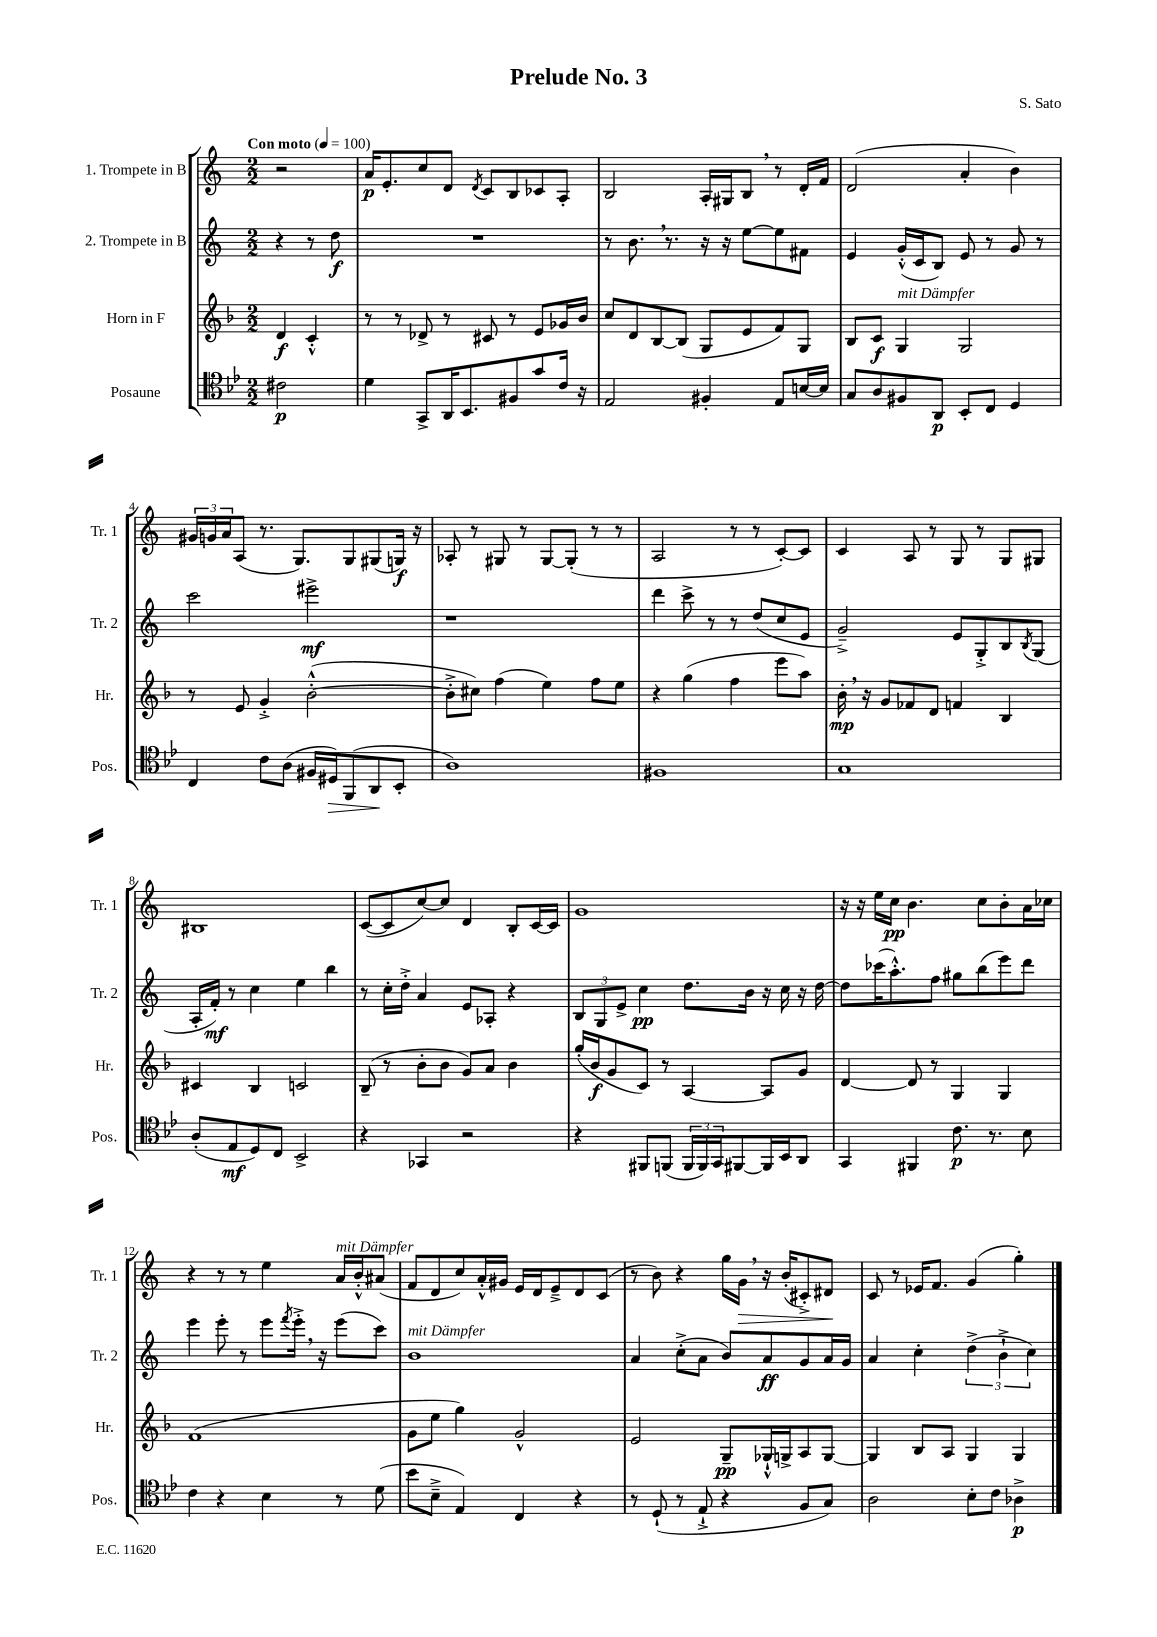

**kern	**kern	**kern	**kern
*staff4	*staff3	*staff2	*staff1
*clefC4	*clefG2	*clefG2	*clefG2
*k[b-e-]	*k[b-]	*k[]	*k[]
*M2/2	*M2/2	*M2/2	*M2/2
*MM100	*MM100	*MM100	*MM100
2c#	4d	4r	2r
.	4c'^^	8r	.
.	.	8dd	.
=	=	=	=
4d	8r	1r	16a
.	.	.	8.e'
.	8r	.	.
8GG^	8d-^	.	8cc
16AA	8r	.	8d
8.BB-	.	.	.
.	.	.	8qd
.	8c#	.	8c
8F#	8r	.	8B
8g	8e	.	8c-
16c	16g-	.	8A'
16r	16b-	.	.
=	=	=	=
2E-	8cc	8r	2B
.	8d	8.b	.
.	[8B-	.	.
.	.	8.r	.
.	(8B-]	.	.
4F#'	8G	16r	16A'
.	.	16r	16G#
.	8e	[8ee	8B
8E-	8f)	8ee]	8r
[16B	8G	8f#	16d'
16B]	.	.	16f
=	=	=	=
8G	8B-	4e	(2d
8A	8c	.	.
8F#	4G	(16g'^^	.
.	.	16c	.
8AA	.	8B)	.
8BB-'	2G	8e	4a'
8C	.	8r	.
4D	.	8g	4b)
.	.	8r	.
=	=	=	=
4C	8r	2ccc	24g#
.	.	.	24g
.	.	.	24a
.	8e	.	(8A
8c	4g'^	.	8.r
(8A	.	.	.
.	.	.	8.G)
16F#	([2b-'^^	2eee#^	.
16D#)	.	.	.
(8FF	.	.	8G
8AA	.	.	(8G#
8BB-'	.	.	16G)
.	.	.	16r
=	=	=	=
1A)	8b-'^]	1r	8A-'
.	8cc#)	.	8r
.	(4ff	.	8G#
.	.	.	8r
.	4ee)	.	[8G#
.	.	.	(8G#']
.	8ff	.	8r
.	8ee	.	8r
=	=	=	=
1F#	4r	4ddd	2A
.	(4gg	8ccc^	.
.	.	8r	.
.	4ff	8r	8r
.	.	(8dd	8r
.	8eee	8cc	[8c')
.	8aa)	8e	8c]
=	=	=	=
1G	16b-'	2g~^)	4c
.	16r	.	.
.	8g	.	.
.	8f-	.	8A
.	8d	.	8r
.	4f	8e	8G
.	.	8G'^	8r
.	4B-	8B	8G
.	.	8qB	.
.	.	(8G	8G#
=	=	=	=
(8A'	4c#	16A'	1B#
.	.	16f')	.
8E-	.	8r	.
8D)	4B-	4cc	.
8C	.	.	.
2BB-^	2c	4ee	.
.	.	4bb	.
=	=	=	=
4r	(8B-~	8r	([8c
.	8r	16cc'	8c]
.	.	16dd'^	.
4GG-	8b-'	4a	[8cc)
.	8b-	.	8cc]
2r	8g)	8e	4d
.	8a	8A-'	.
.	4b-	4r	8B'
.	.	.	[16c
.	.	.	16c]
=	=	=	=
4r	(16gg'	12B	1g
.	16b-	.	.
.	.	12G	.
.	8g	.	.
.	.	12e^	.
8FF#	8c)	4cc	.
(8FF	8r	.	.
24FF	[4A	8.dd	.
24FF)	.	.	.
24GG	.	.	.
[8FF#	.	.	.
.	.	16b	.
16FF#]	8A]	16r	.
16BB-	.	16cc	.
8AA	8g	16r	.
.	.	[16dd	.
=	=	=	=
4GG	[4d	8dd]	16r
.	.	.	16r
.	.	(16ccc-	16ee
.	.	8.aa'^^)	16cc
4FF#	8d]	.	4.b
.	8r	8ff	.
8.c	4G	8gg#	.
.	.	(8bb	8cc
8.r	.	.	.
.	4G	8eee)	8b'
8B-	.	8ddd	16a
.	.	.	16cc-
=	=	=	=
4c	(1f	4eee	4r
4r	.	8eee'	8r
.	.	8r	8r
4B-	.	8eee	4ee
.	.	8qfff	.
.	.	16eee'^	.
.	.	16r	.
8r	.	(8eee	16a
.	.	.	16b'^^
(8d	.	8ccc)	(8a#
=	=	=	=
8b-	8g	1b	8f
8B-~^	8ee	.	8d
4E-)	4gg)	.	8cc)
.	.	.	16a'^^
.	.	.	16g#
4C	2g^^	.	16e
.	.	.	16d
.	.	.	8e~^
4r	.	.	8d
.	.	.	(8c
=	=	=	=
8r	2e	4a	8r
(8D`	.	.	8b)
8r	.	(8cc'^	4r
8E-`^	.	8a	.
4r	8G~	8b)	16gg
.	.	.	16g
.	16G-`^^	8a	16r
.	16G^	.	(16b'
8F	8A	8g	8c#'^)
8G)	[8G	16a	8d#
.	.	16g	.
=	=	=	=
2A	4G]	4a	8c
.	.	.	8r
.	8B-	4cc'	16e-
.	.	.	8.f
.	8A	.	.
8B-'	4G	(6dd^	(4g
8c	.	.	.
.	.	6b`^	.
4A-^	4G	.	4gg')
.	.	6cc)	.
==	==	==	==
*-	*-	*-	*-
